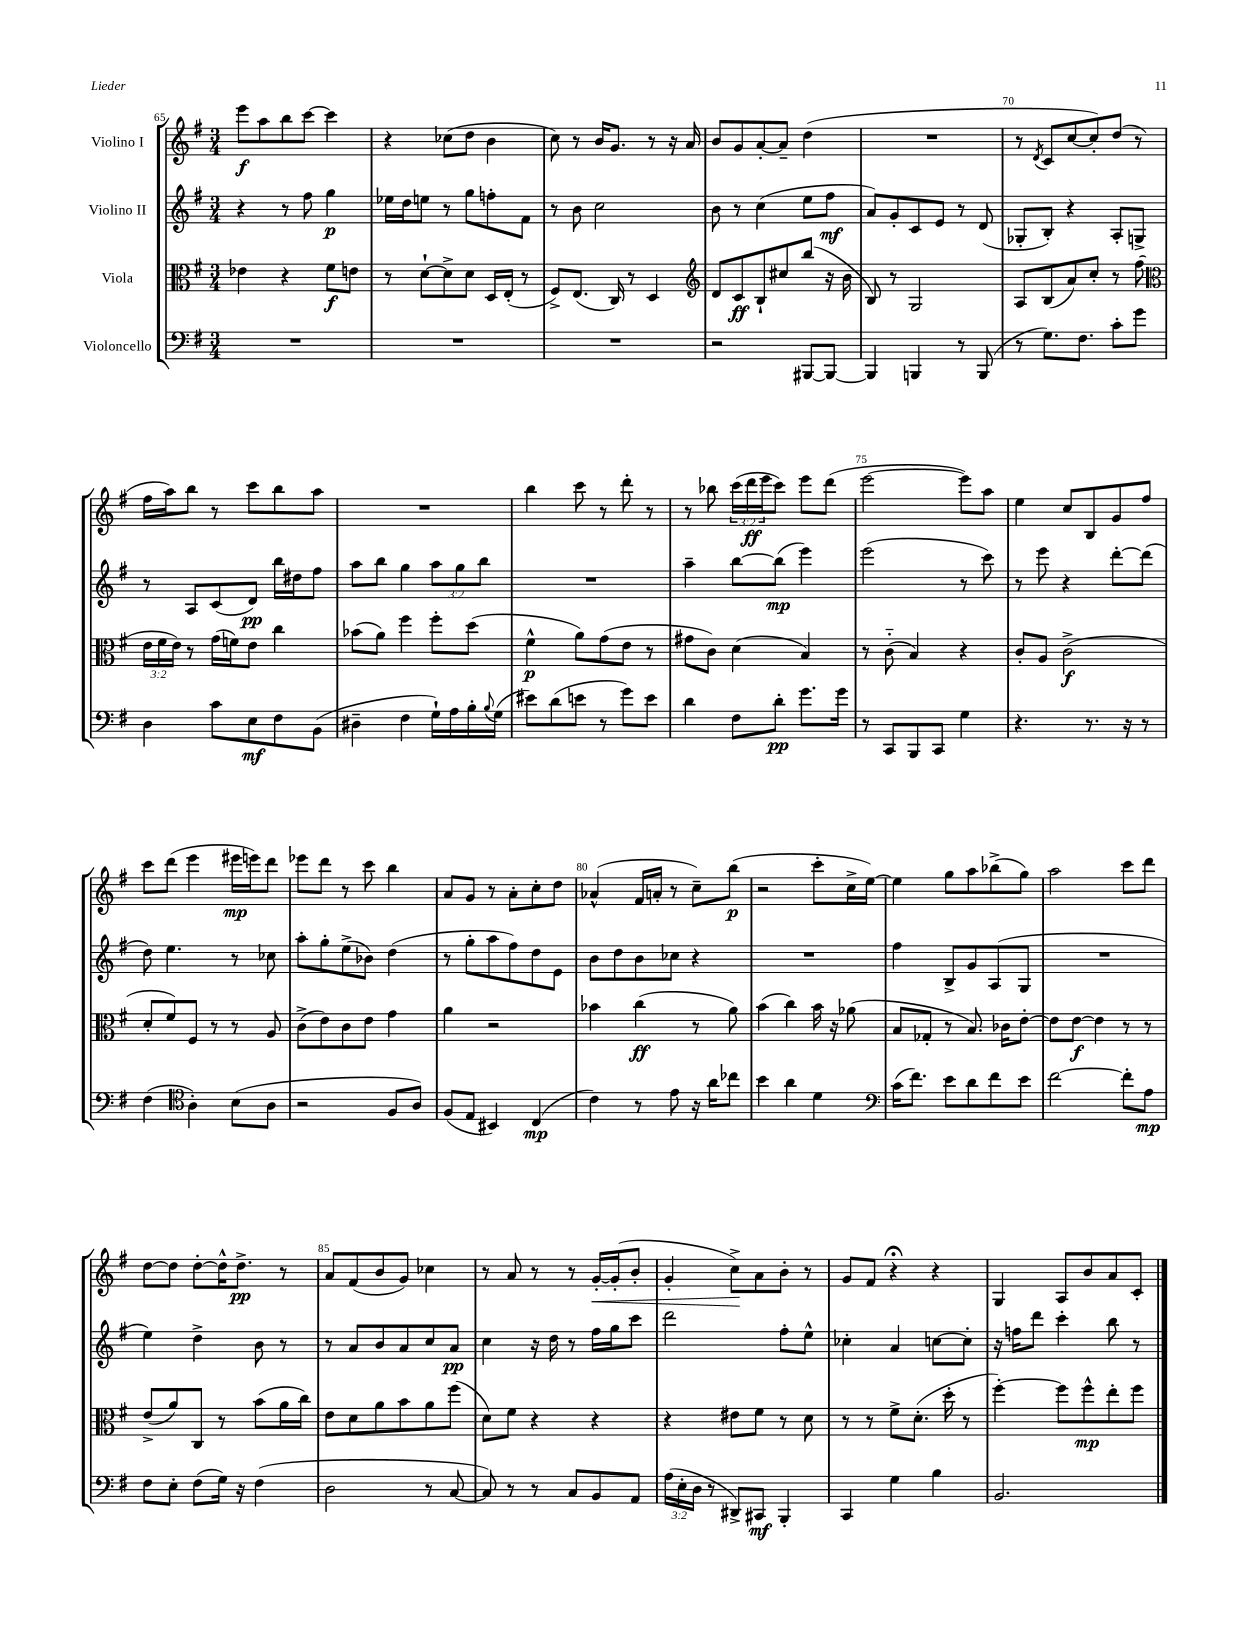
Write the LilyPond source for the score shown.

<<
\new StaffGroup <<
\new Staff = "s0" \with { instrumentName = "Violino I" } {
    \clef treble \key g \major \numericTimeSignature \time 3/4 \override Staff.TupletNumber.text = #tuplet-number::calc-fraction-text
    e'''8\f a''8 b''8 c'''8~ c'''4 |
    r4 ces''8( d''8 b'4 |
    c''8) r8 b'16 g'8. r8 r16 a'16 |
    b'8 g'8 a'8~-. a'8-- d''4( |
    R2. |
    r8 \acciaccatura { d'8 } c'8 c''8~ c''8-.) d''8( r8 |
    fis''16 a''16) b''8 r8 c'''8 b''8 a''8 |
    R2. |
    b''4 c'''8 r8 d'''8-. r8 |
    r8 bes''8 \tuplet 3/2 { c'''16( d'''16\ff e'''16 } c'''8) e'''8 d'''8( |
    e'''2~ e'''8) a''8 |
    e''4 c''8 b8 g'8 fis''8 |
    c'''8 d'''8( e'''4 eis'''16\mp e'''16) d'''8 |
    ees'''8 d'''8 r8 c'''8 b''4 |
    a'8 g'8 r8 a'8-. c''8-. d''8 |
    aes'4-^( fis'16 a'16-. r8 c''8--) b''8\p( |
    r2 c'''8-. c''16-> e''16~) |
    e''4 g''8 a''8 bes''8->( g''8) |
    a''2 c'''8 d'''8 |
    d''8~ d''8 d''8~-. d''16-^ d''8.->\pp r8 |
    a'8 fis'8( b'8 g'8) ces''4 |
    r8 a'8 r8 r8 g'16~-.\< g'16-.( b'8-. |
    g'4-. c''8->\!) a'8 b'8-. r8 |
    g'8 fis'8 r4\fermata r4 |
    g4 a8 b'8 a'8 c'8-. \bar "|." |
}
\new Staff = "s1" \with { instrumentName = "Violino II" } {
    \clef treble \key g \major \numericTimeSignature \time 3/4 \override Staff.TupletNumber.text = #tuplet-number::calc-fraction-text
    r4 r8 fis''8 g''4\p |
    ees''16 d''16 e''8 r8 g''8 f''8-. fis'8 |
    r8 b'8 c''2 |
    b'8 r8 c''4( e''8 fis''8\mf |
    a'8) g'8-. c'8 e'8 r8 d'8( |
    ges8-. b8-.) r4 a8-. g8-> |
    r8 a8 c'8( d'8\pp) b''16 dis''16 fis''8 |
    a''8 b''8 g''4 \tuplet 3/2 { a''8 g''8 b''8 } |
    R2. |
    a''4-- b''8~ b''8\mp( e'''4) |
    e'''2( r8 c'''8) |
    r8 e'''8 r4 d'''8~-. d'''8( |
    d''8) e''4. r8 ces''8 |
    a''8-. g''8-. e''8->( bes'8) d''4( |
    r8 g''8-. a''8 fis''8) d''8 e'8 |
    b'8 d''8 b'8 ces''8 r4 |
    R2. |
    fis''4 b8-> g'8 a8( g8 |
    R2. |
    e''4) d''4-> b'8 r8 |
    r8 a'8 b'8 a'8 c''8 a'8\pp |
    c''4 r16 d''16 r8 fis''16 g''16 c'''8 |
    d'''2 fis''8-. e''8-^ |
    ces''4-. a'4 c''8~ c''8-. |
    r16 f''16 d'''8 c'''4-. b''8 r8 \bar "|." |
}
\new Staff = "s2" \with { instrumentName = "Viola" } {
    \clef alto \key g \major \numericTimeSignature \time 3/4 \override Staff.TupletNumber.text = #tuplet-number::calc-fraction-text
    ees'4 r4 fis'8\f e'8 |
    r8 d'8~-! d'8-> d'8 d16 e16-.( r8 |
    fis8->) e8.( c16) r8 d4 |
    \clef treble d'8 c'8\ff b8-! cis''8 b''8( r16 b'16 |
    b8) r8 g2 |
    a8 b8( a'8) c''8-. r8 fis''8( |
    \clef alto \tuplet 3/2 { e'16 fis'16 e'16) } r8 g'16( f'16) e'8 c''4 |
    bes'8( a'8) fis''4 fis''8-. d''8( |
    fis'4-^\p a'8) g'8( e'8 r8 |
    gis'8 c'8) d'4( b4) |
    r8 c'8-_( b4) r4 |
    c'8-. a8 c'2->\f( |
    d'8-. fis'8) fis8 r8 r8 a8 |
    c'8->( e'8) c'8 e'8 g'4 |
    a'4 r2 |
    bes'4 c''4\ff( r8 a'8) |
    b'4( c''4) b'16 r16 aes'8( |
    b8 ges8-. r8 b8.) ces'16 e'8~-. |
    e'8 e'8~\f e'4 r8 r8 |
    e'8->( a'8) c8 r8 b'8( a'16 c''16) |
    e'8 d'8 a'8 b'8 a'8 fis''8( |
    d'8) fis'8 r4 r4 |
    r4 eis'8 fis'8 r8 d'8 |
    r8 r8 fis'8-> d'8.-.( d''16-. r8 |
    fis''4~-.) fis''8 fis''8-^\mp e''8-. fis''8 \bar "|." |
}
\new Staff = "s3" \with { instrumentName = "Violoncello" } {
    \clef bass \key g \major \numericTimeSignature \time 3/4 \override Staff.TupletNumber.text = #tuplet-number::calc-fraction-text
    R2. |
    R2. |
    R2. |
    r2 bis,,8~ bis,,8~ |
    bis,,4 b,,4 r8 b,,8( |
    r8 g8.) fis8. c'8-. g'8 |
    d4 c'8 e8\mf fis8 b,8( |
    dis4-- fis4 g16-!) a16 b16-. \appoggiatura { b8 } g16( |
    eis'8) d'8( e'8 r8 g'8) e'8 |
    d'4 fis8 d'8-.\pp g'8. g'16 |
    r8 c,8 b,,8 c,8 g4 |
    r4. r8. r16 r8 |
    fis4( \clef tenor a4-.) b8( a8 |
    r2 fis8 a8) |
    fis8( e8 bis,4) c4\mp( |
    c'4) r8 e'8 r16 a'16 ces''8 |
    b'4 a'4 d'4 |
    \clef bass c'16( fis'8.) e'8 d'8 fis'8 e'8 |
    fis'2~ fis'8-. a8\mp |
    fis8 e8-. fis8( g16) r16 fis4( |
    d2 r8 c8~ |
    c8) r8 r8 c8 b,8 a,8 |
    \tuplet 3/2 { a16( e16-. d16 } r8 dis,8->) cis,8\mf b,,4-. |
    c,4 g4 b4 |
    b,2. \bar "|." |
}
>>
>>
\layout { \context { \Score currentBarNumber = #65 \override BarNumber.break-visibility = ##(#f #t #t) barNumberVisibility = #(every-nth-bar-number-visible 5) } }
